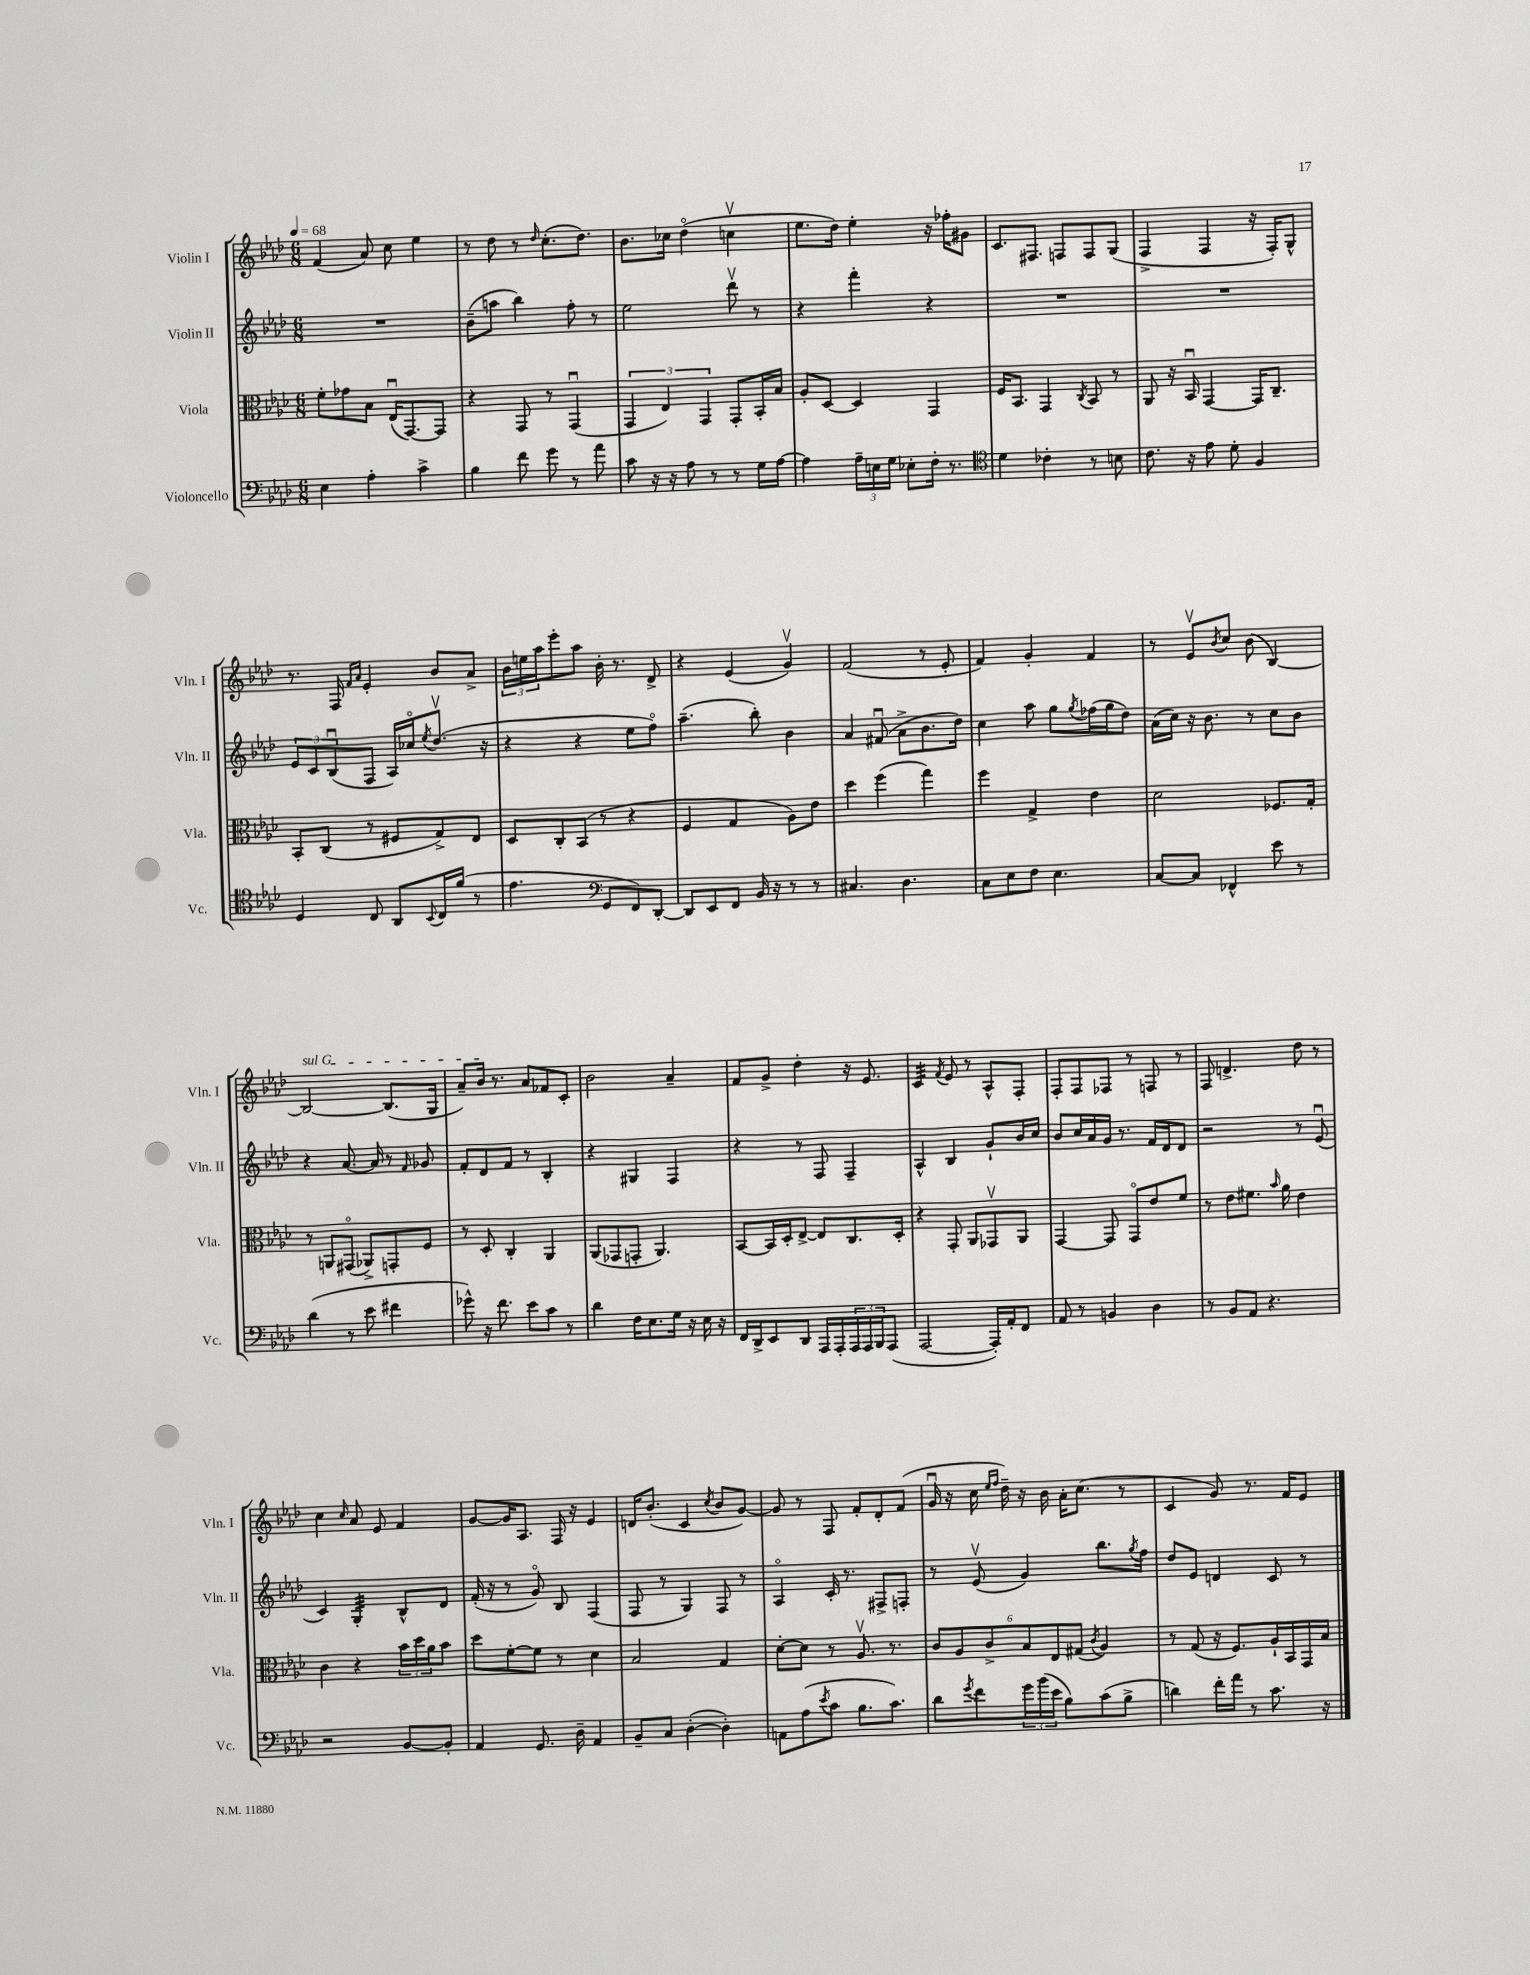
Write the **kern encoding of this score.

**kern	**kern	**kern	**kern
*staff4	*staff3	*staff2	*staff1
*clefF4	*clefC3	*clefG2	*clefG2
*k[b-e-a-d-]	*k[b-e-a-d-]	*k[b-e-a-d-]	*k[b-e-a-d-]
*M6/8	*M6/8	*M6/8	*M6/8
*MM68	*MM68	*MM68	*MM68
4E-\	8f'\L	2.r	(4f/
.	8g-\	.	.
4A-'\	8B-\J	.	8a-/)
.	(16E-u/LK	.	8cc\
.	[8.GG/)	.	.
4c^\	.	.	4ee-\
.	8GG/]J	.	.
=	=	=	=
4B-\	4r	(8b-~\L	8r
.	.	8aa\J	8dd-\
8f\	8GG/	4bb-\)	8r
.	.	.	16qqdd-/
8g\	8r	.	(8.cc'\L
8r	(4GGu/	8ff'\	.
.	.	.	8.dd-\J)
8a-\	.	8r	.
=	=	=	=
8c\	6GG/	2ee-\	8.b-\L
16r	.	.	.
.	6E-/)	.	.
16r	.	.	16cc-\Jk
8A-\	.	.	(4dd-o\
.	6GG/	.	.
8r	.	.	.
8r	8GG'/L	8ddd-v\	4ccv\
16G\LL	16BB-'/L	8r	.
[16A-\JJ	16B-/JJ	.	.
=	=	=	=
4A-\]	8A-'/L	4r	8.ee-\L
.	[8D-/J	.	.
.	.	.	16dd-\Jk)
24A-~\LL	4D-/]	4fff'\	4ee-'\
24E\	.	.	.
24G\JJ	.	.	.
8E-'\L	.	.	.
16F'\Jk	4GG/	4r	16r
8.r	.	.	16ff-'\LK
.	.	.	8g#\J
=	=	=	=
*clefC4	*	*	*
4d-\	16F/LK	2.r	8.c/L
.	8.BB-/J	.	.
.	.	.	8.F#/J
4c-'\	4GG/	.	.
.	.	.	8F/L
.	8qC/	.	.
8r	8BB-/	.	8F/
8B\	8r	.	(8G/J
=	=	=	=
8.c\	8AA-/	2.r	4F^/
.	16r	.	.
16r	16BB-u/	.	.
8e-\	[4GG/	.	4F/
8d-'\	.	.	.
4F/	16GG/]LK	.	16r
.	8.C~/J	.	16F'/LK)
.	.	.	8G^^/J
=	=	=	=
4D-/	8BB-'/L	12e-/L	8.r
.	.	12c/	.
.	(8C/J	.	.
.	.	(12B-u/	.
.	.	.	16F/
.	.	.	16qqf/LL
.	.	.	16qqa-/JJ
8C/	8r	8F/J	4e-'/
8AA-/L	8F#/L	16A-/LL)	.
.	.	16cc-o/J	.
8qqBB-/	.	8qee-/	.
16C/L	8G^/)	(8.dd-v/J	8b-/L
(16f/JJ	.	.	.
8r	8E-/J	.	8a-^/J
.	.	16r	.
=	=	=	=
4.e-\	8D-/L	4r	24b-\LL
.	.	.	24ee\
.	.	.	24aa-\J
.	8C'/	.	8eee-'\
.	(8BB-/J	4r	8aa-\J
*clefF4	*	*	*
8GG/L	8r	.	16b-'\
.	.	.	8.r
8FF/)	4r	8ee-\L	.
[8DD-'/J	.	8ffo\J)	8d-^/
=	=	=	=
8DD-/]L	4F/	(4.aa-~\	4r
8EE-/	.	.	.
8FF/J	4G/	.	(4e-/
16BB-/	.	8bb-'\)	.
16r	.	.	.
8r	8A-\L)	4b-\	4gv/)
8r	8e-\J	.	.
=	=	=	=
4.C#/	4dd-\	4a-/	(2f/
.	(4ff\	(8f#u/	.
4.D-\	.	8a-^\L	.
.	4gg\)	8.b-\	8r
.	.	.	8e-'/
.	.	16dd-\Jk)	.
=	=	=	=
8C\L	4ff\	4cc\	4f/)
8E-\	.	.	.
8F\J	4G^/	8aa-\	4g'/
4.E-\	.	8gg\L	.
.	.	8qgg/	.
.	4e-\	(16ff-\L	4f/
.	.	16gg\J	.
.	.	8dd-\J)	.
=	=	=	=
[8C/L	2d-\	(16a-\LL	8r
.	.	16cc\JJ)	.
8C/]J	.	16r	8e-v/L
.	.	8.b-\	.
.	.	.	8qb-/
4FF-^^/	.	.	8cc/J
.	.	8r	(8b-\
8e-\	8.F-/L	8cc\L	[4B-/)
8r	.	8b-\J	.
.	16G'/Jk	.	.
=	=	=	=
(4d-\	8r	4r	2B-/_
.	8AA/L	.	.
8r	(8GG#o/J	[8.a-/	.
8e-\	8AA-^/L)	.	.
.	.	16a-/]	.
4f#\	8GG'/	8r	(8.B-/]L
.	.	16qqf/	.
.	8F/J	8g-/	.
.	.	.	16G/Jk
=	=	=	=
8g-^^\)	8r	8f'/L	8a-~/L)
16r	8D-'/	8d-/	16b-/Jk
8.f\	.	.	8.r
.	4C'/	8f/J	.
8e-\L	.	8r	8a-/L
8c\J	4AA-/	4B-'/	8f-/
8r	.	.	8c'/J
=	=	=	=
4d-\	(8AA-/L	4r	2b-\
.	8GG-/	.	.
16F\LK	8GG'/J	4G#/	.
8.E-\	.	.	.
.	4.AA-/)	.	.
16G\Jk	.	4F/	4a-~/
16r	.	.	.
16E-\	.	.	.
16r	.	.	.
=	=	=	=
16FF/LL	[8BB-/L	4r	8f/L
16DD-^/J	.	.	.
8EE-/	16BB-/]L	.	8g^/J
.	16D-'/J	.	.
8DD-/J	[8E-^/J	8r	4dd-'\
16AAA-/LL	8E-/]L	8F/	.
16AAA-'/	.	.	.
24AAA-/	8.C/	4F~/	16r
24AAA-/	.	.	.
.	.	.	8.e-/
24BBB-/J	.	.	.
(8AAA-/J	.	.	.
.	16D-'/Jk	.	.
=	=	=	=
[2AAA-/	4r	4A-^^/	4c/
.	.	.	8qf/
.	8GG'/	4B-/	8e-/
.	8AA-/L	.	8r
16AAA-'/]LL)	8GG-v/	8g`/L	8A-^^/L
16AA-'/J	.	.	.
8FF/J	8AA-/J	16b-/L	8F'/J
.	.	16cc/JJ	.
=	=	=	=
8AA-/	[4GG/	8b-/L	8F'/L
8r	.	16cc/L	8F/
.	.	16a-/	.
4BB/	8GG/]	16g/JJ	8F-/J
.	.	8.r	.
.	8GGo/L	.	8r
4D-\	8e-/	16f/LL	8F/
.	.	16d-/J	.
.	8f/J	8d-/J	8r
=	=	=	=
8r	8r	2r	8F/
8BB-/L	8e-\L	.	4.d^/
8AA-/J	8.f#\J	.	.
4.r	.	.	.
.	16qqb-/	.	.
.	16a-\	.	.
.	4e-\	8r	8dd-\
.	.	(8e-u/	8r
=	=	=	=
2r	4c\	4c/)	4cc\
.	.	.	16qqcc/
.	4r	4G'/	8a-/
.	.	.	8e-/
[8BB-/L	24b-\LL	8B-^^/L	4f/
.	24dd-\	.	.
.	24a-\J	.	.
8BB-'/]J	8b-\J	8d-/J	.
=	=	=	=
4AA-/	8dd-\L	(16f'/	[8g/L
.	.	16r	.
.	[8f'\	8r	16g/]K
.	.	.	8.A-/J
8.GG/	8f\]J	8go/)	.
.	8r	8B-/	16F/
16D-~\	.	.	16r
4AA-/	4d-\	(4F/	4e-/
=	=	=	=
8BB-~/L	2B-/	8F/	16d/LK
.	.	.	(8.b-'/J
8C/J	.	8r	.
([4D-'\	.	4G/)	4c/
.	.	.	8qcc/
4D-'\])	4G/	8F/	8b-/L
.	.	8r	[8g/J)
=	=	=	=
8AA\L	[8d-'\L	4A-o/	8g/]
(8A-\	8d-\]J	.	8r
8qe-/	.	.	.
8c\J	8r	16c'/	8F/
.	.	8.r	.
8.B-\L	8.A-v/	.	8f'/L
.	.	8F#^/L	8d-'/
8.c\J)	8.r	.	.
.	.	8F'/J	(8f/J
=	=	=	=
8d-\L	12c/L	8r	16gu/
.	.	.	16r
.	12A-/	.	.
8qg/	.	.	.
8f\	.	(8e-v/	16cc\
.	12c^/	.	.
.	.	.	16qqee-/LL
.	.	.	16qqff/JJ
.	.	.	16dd-~\)
24g\L	12B-/	4g/)	16r
(24b-\	.	.	.
.	.	.	16b-\
24e-\JJ	12E-/	.	.
8B-\L)	.	.	16a-'\LK
.	(12G#/J	.	.
.	.	.	(8.cc\J
.	8qc/	.	.
(8c\	4A-/)	8.bb-\L	.
8B-^\J	.	.	8r
.	.	8qgg/	.
.	.	16ff\Jk	.
=	=	=	=
4d\)	8r	8dd-/L	4c/
.	(8G/	8e-/J	.
16f'\LL	16r	4d/	8g/)
16a-\JJ	8.F/L)	.	.
8r	.	.	8.r
8.c\	16A-`/L	8c/	.
.	16BB-/	.	16f/LK
.	16GG/	8r	8e-/J
16r	16B-/JJ	.	.
==	==	==	==
*-	*-	*-	*-
